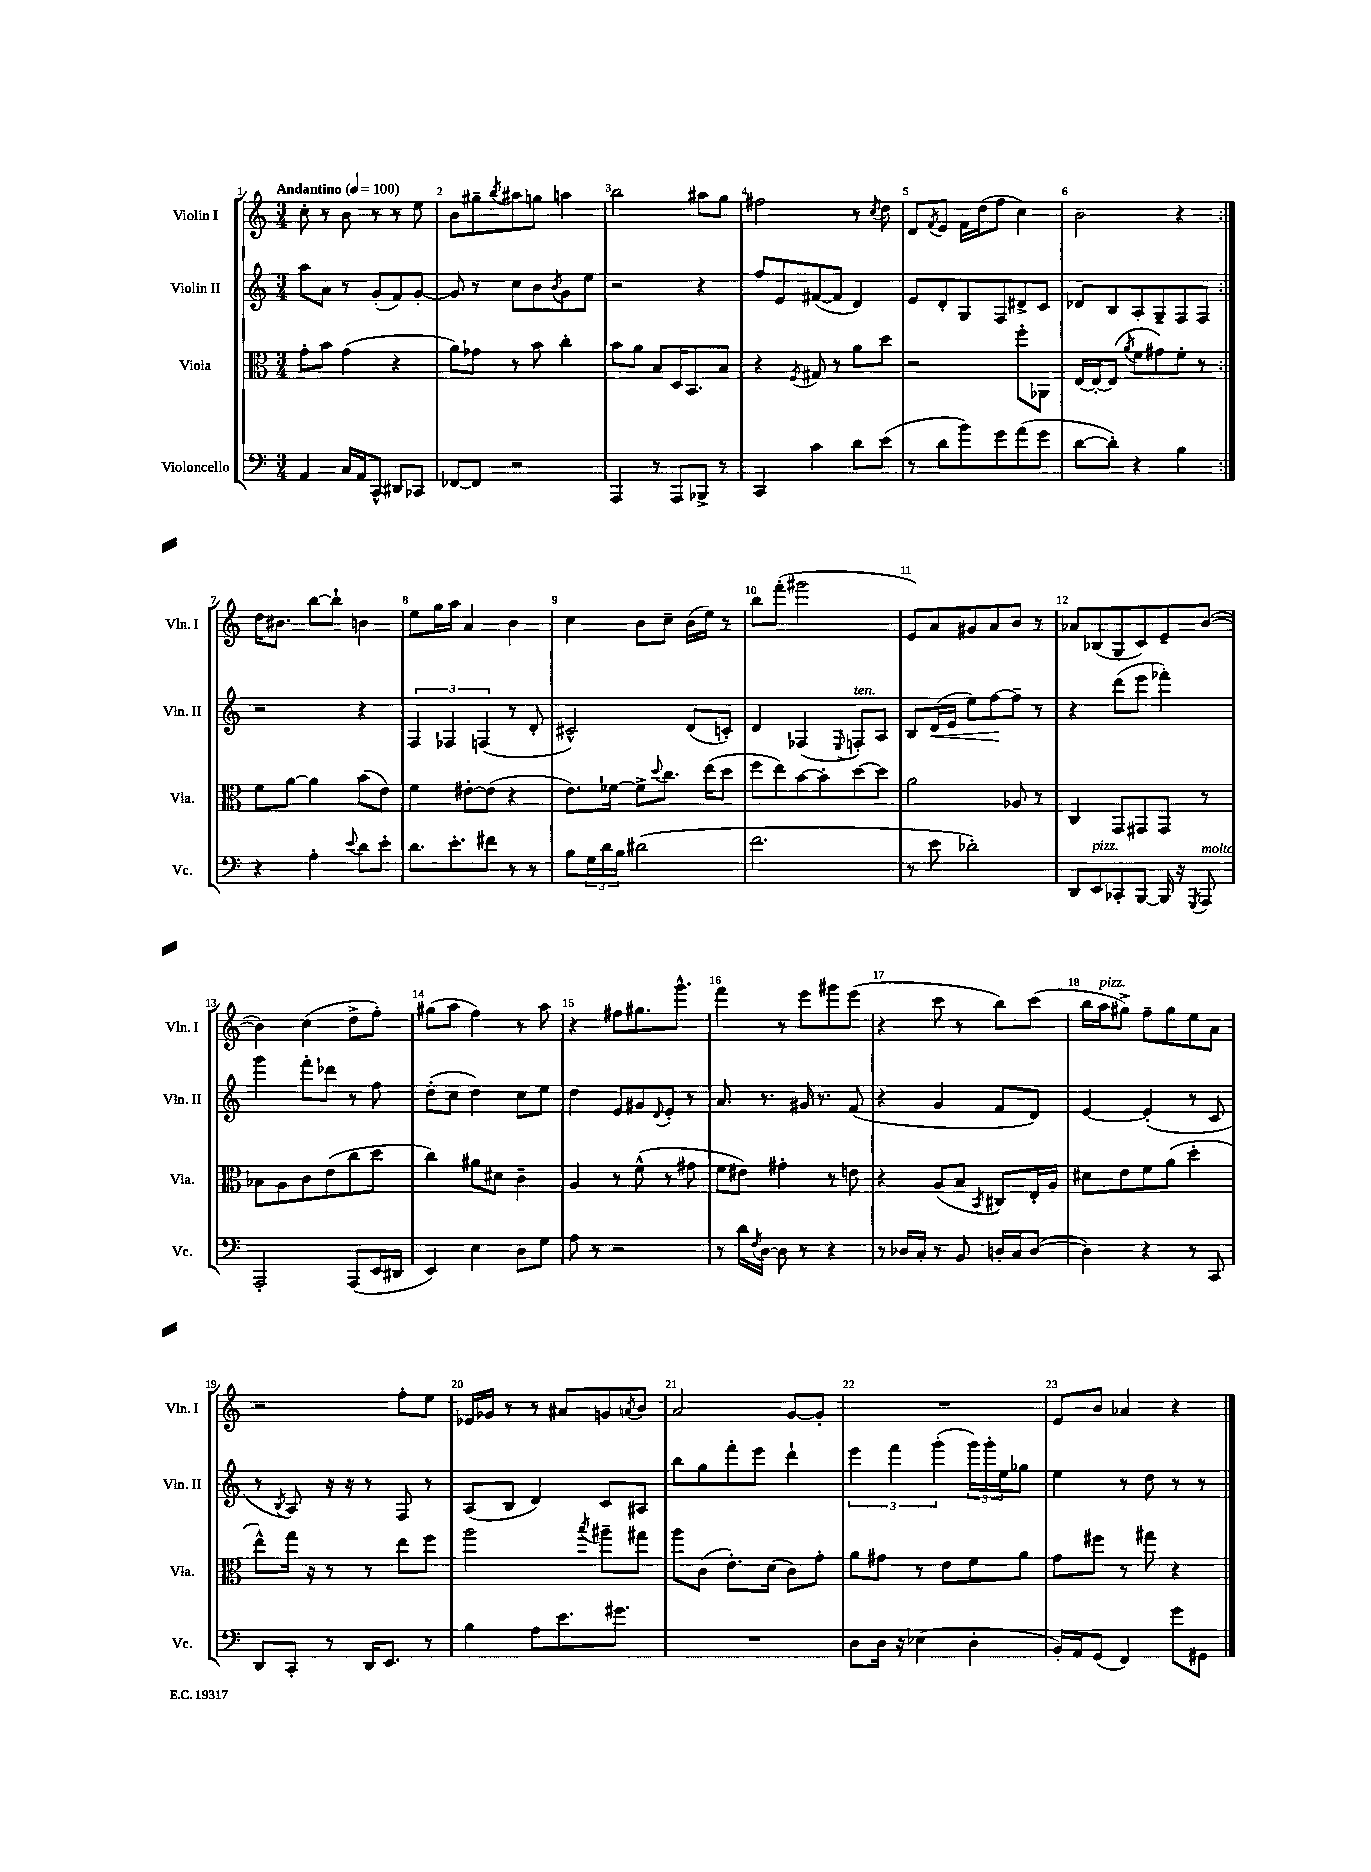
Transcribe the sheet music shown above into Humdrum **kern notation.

**kern	**kern	**kern	**kern
*staff4	*staff3	*staff2	*staff1
*clefF4	*clefC3	*clefG2	*clefG2
*k[]	*k[]	*k[]	*k[]
*M3/4	*M3/4	*M3/4	*M3/4
*MM100	*MM100	*MM100	*MM100
4AA	8g'	8aa	8cc'
.	8b	8a	8r
16C	(4g	8r	8b
16AA	.	.	.
8CC^^	.	(8g'	8r
8DD#	4r	8f)	8r
8CC-	.	[8g'	8ee
=	=	=	=
[8FF-	8a)	8g]	8b
8FF-]	8g-	8r	8gg#~
.	.	.	8qbb
2r	8r	8cc	8aa#
.	8b	8b	8gg
.	.	8qb	.
.	4cc'	8g	4aa
.	.	8ee	.
=	=	=	=
4AAA	8b	2r	2bb
.	8a	.	.
8r	8B	.	.
8AAA	16D	.	.
.	8.BB	.	.
8BBB-^	.	4r	8aa#
8r	8B	.	8gg
=	=	=	=
4CC	4r	8ff	2ff#
.	.	8e	.
.	8qF	.	.
4c	8G#	([8f#	.
.	8r	8f#]	.
8d	8a	4d)	8r
.	.	.	8qcc
(8e	8dd	.	8dd
=	=	=	=
8r	2r	8e	8d
.	.	.	8qf
8d	.	8d'	8e
8b)	.	8G	16f
.	.	.	(16dd
8g	.	8F	8ff
(8a	8ff'	8d#^	4cc)
8g	8AA-	8c	.
=	=	=	=
[8d	[16E	8d-	2b
.	16E'_	.	.
8d'])	(8E]	8B	.
.	8qa	.	.
4r	8f	8A'	.
.	8g#)	8G~	.
4B	8f'	8F	4r
.	8r	8F	.
=:|!	=:|!	=:|!	=:|!
4r	8f	2r	16dd
.	.	.	8.b#
.	[8a	.	.
4A'	4a]	.	[8bb
.	.	.	8bb`]
8qqe	.	.	.
8d	(8b	4r	4b
8e'	8e)	.	.
=	=	=	=
8.d	4f	6F	8ee
.	.	.	16gg
.	.	6F-	.
8.e'	.	.	16aa
.	[8e#'	.	4a
.	.	(6F	.
8f#	(8e#]	.	.
8r	4r	8r	4b
8r	.	8d'	.
=	=	=	=
8B	8.e)	2c#^^)	4cc
24G	.	.	.
24d	.	.	.
.	[16f-	.	.
24B	.	.	.
(2d#	8f-^]	.	8b
.	8qqdd	.	.
.	8.cc	.	8cc~
.	.	(8d	(16b
.	(16ee	.	16ee)
.	8dd	8c')	8r
=	=	=	=
2.f	8ff	4d	8bb
.	8ee)	.	(8fff'
.	[8b	(4F-	2ggg#
.	8b']	.	.
.	.	8qqE	.
.	[8dd	8F')	.
.	8dd]	8A	.
=	=	=	=
8r	2a	8B	8e)
8e	.	(16d	8a
.	.	16e	.
2d-')	.	8ee)	8g#
.	.	[8ff	8a
.	8A-	8ff~]	8b
.	8r	8r	8r
=	=	=	=
8DD	4C	4r	8a-
8EE	.	.	(8B-
8CC-'	8GG	(8ddd	8G
[8BBB	8GG#	8eee	8c)
16BBB]	8GG#	4fff-')	8e~
16r	.	.	.
8qGGG	.	.	.
8AAA	8r	.	([8b
=	=	=	=
2AAA'	8B-	4ggg	4b])
.	8A	.	.
.	8c	8fff'	(4cc
.	(8e	8ddd-	.
(8AAA	8cc	8r	8dd^
16EE	8dd	8ff	8ff')
16DD#	.	.	.
=	=	=	=
4EE)	4cc)	(8dd'	(8gg#
.	.	8cc	8aa
4E	8a#	4dd)	4ff)
.	8d#	.	.
8D	4c~	8cc	8r
8G	.	8ee	8aa
=	=	=	=
8A	4A	4dd	4r
8r	.	.	.
2r	8r	8e	8ff#
.	(8f^^	8g#	8.gg#
.	.	8qqd	.
.	8r	8e'	.
.	.	.	8.ggg^^
.	8g#	8r	.
=	=	=	=
8r	8f	8.a	4fff
16d	8e#)	.	.
8qF	.	.	.
[16D	.	8.r	.
8D]	4g#'	.	8r
8r	.	16g#	8eee
.	.	8.r	.
4r	8r	.	8ggg#
.	8e	(8f	(8eee
=	=	=	=
8r	4r	4r	4r
16D-	.	.	.
16C'	.	.	.
8r	(8A	4g	8ccc
8BB	8B	.	8r
.	8qBB	.	.
16D'	8C#)	8f	8bb)
16C	.	.	.
([8D	16E'	8d)	(8ccc
.	16A	.	.
=	=	=	=
4D])	8d#	[4e	16bb
.	.	.	16aa
.	8e	.	8gg#^)
4r	8f	(4e']	8ff~
.	(8a	.	8gg#
8r	4dd'	8r	8ee
8CC	.	8c	8a
=	=	=	=
8DD	8ee^^)	8r	2r
.	.	8qB	.
8CC'	16gg	8A)	.
.	16r	.	.
8r	8r	16r	.
.	.	16r	.
16DD	8r	8r	.
8.EE	.	.	.
.	8ee	8F	8ff'
8r	8ff	8r	8ee
=	=	=	=
4B	2aa	(8A	16e-
.	.	.	16g-
.	.	8B	8r
8A	.	4d)	8r
8.e	.	.	8a#
.	8qbb	.	.
.	8aa#~	8c	8g
8.g#	.	.	.
.	.	.	8qa
.	8gg#	8A#	8b
=	=	=	=
2.r	8aa	8bb	2a
.	(8c	8gg	.
.	8.e')	8fff'	.
.	.	8eee	.
.	(16d	.	.
.	8c)	4ddd`	[8g
.	8g'	.	8g']
=	=	=	=
8D	8a	6eee	2.r
16D	8g#	.	.
.	.	6fff	.
16r	.	.	.
(4E-	8r	.	.
.	.	(6ggg'	.
.	8e	.	.
4D'	8f	24ggg)	.
.	.	24ggg'	.
.	.	24ee	.
.	8a	8gg-	.
=	=	=	=
16BB')	8g	4ee	8e
16AA	.	.	.
(8GG	8ff#	.	8b
4FF)	8r	8r	4a-
.	8gg#	8dd	.
8g	4r	8r	4r
8GG#	.	8r	.
==	==	==	==
*-	*-	*-	*-
